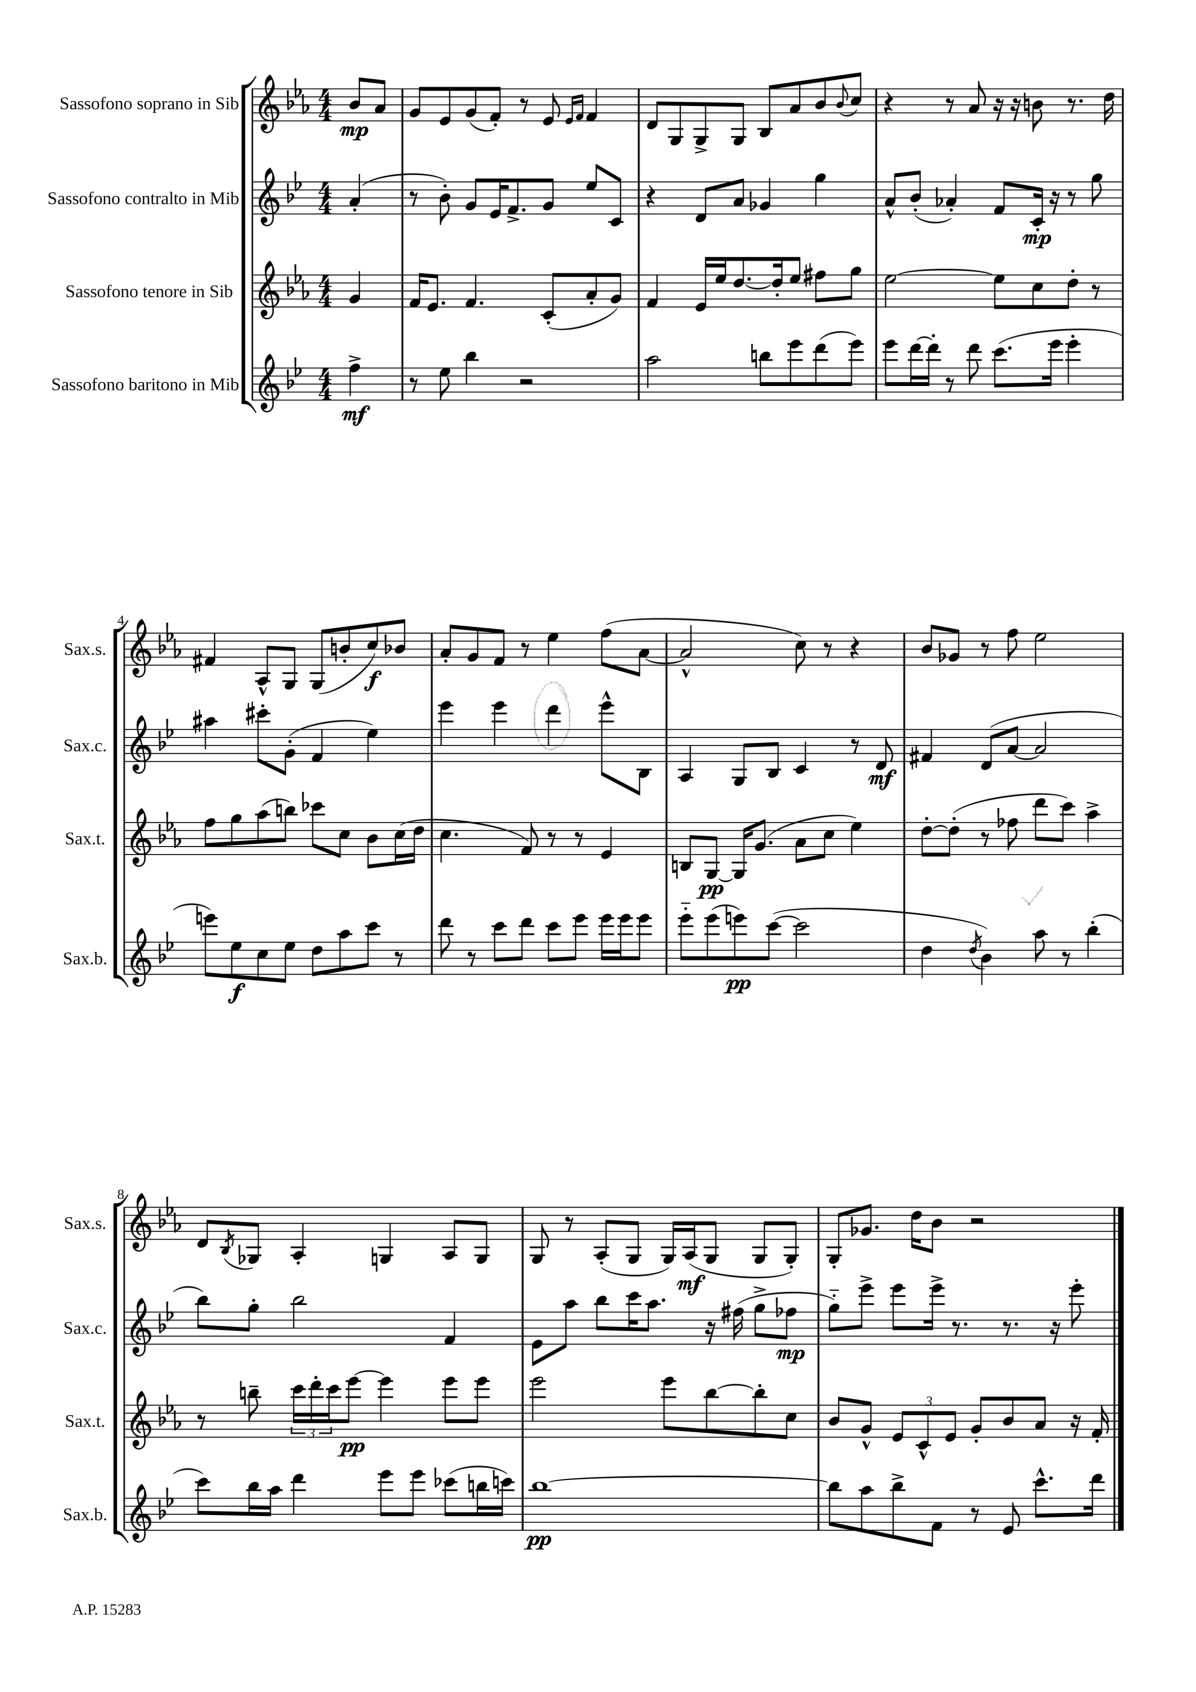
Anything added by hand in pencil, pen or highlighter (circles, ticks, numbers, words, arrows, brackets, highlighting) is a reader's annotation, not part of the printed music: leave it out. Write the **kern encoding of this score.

**kern	**dynam	**kern	**dynam	**kern	**dynam	**kern	**dynam
*part4	*part4	*part3	*part3	*part2	*part2	*part1	*part1
*staff4	*staff4	*staff3	*staff3	*staff2	*staff2	*staff1	*staff1
*I"Sassofono baritono in Mib	*	*I"Sassofono tenore in Sib	*	*I"Sassofono contralto in Mib	*	*I"Sassofono soprano in Sib	*
*I'Sax.b.	*	*I'Sax.t.	*	*I'Sax.c.	*	*I'Sax.s.	*
*clefG2	*	*clefG2	*	*clefG2	*	*clefG2	*
*k[b-e-]	*	*k[b-e-a-]	*	*k[b-e-]	*	*k[b-e-a-]	*
*M4/4	*	*M4/4	*	*M4/4	*	*M4/4	*
=	=	=	=	=	=	=	=
4ff^\	mf	4g/	.	(4a'/	.	8b-/L	mp
.	.	.	.	.	.	8a-/J	.
=1	=1	=1	=1	=1	=1	=1	=1
8r	.	16f/KL	.	8r	.	8g/L	.
.	.	8.e-/J	.	.	.	.	.
8ee-\	.	.	.	8b-'\)	.	8e-/	.
4bb-\	.	4.f/	.	8g/L	.	(8g/	.
.	.	.	.	16e-/K	.	8f'/J)	.
.	.	.	.	8.f^/	.	.	.
2r	.	.	.	.	.	8r	.
.	.	(8c'/L	.	8g/J	.	8e-/	.
.	.	.	.	.	.	16qqe-/LL	.
.	.	.	.	.	.	16qqf/JJ	.
.	.	8a-'/	.	8ee-/L	.	4f/	.
.	.	8g/J)	.	8c/J	.	.	.
=2	=2	=2	=2	=2	=2	=2	=2
2aa\	.	4f/	.	4r	.	8d/L	.
.	.	.	.	.	.	8G/	.
.	.	16e-/LL	.	8d/L	.	8G^/	.
.	.	16ee-/J	.	.	.	.	.
.	.	[8.dd/	.	8a/J	.	8G/J	.
8bbn\L	.	.	.	4g-X/	.	8B-/L	.
.	.	16dd'/k]	.	.	.	.	.
8eee-\	.	8ee-/J	.	.	.	8a-/	.
(8ddd\	.	8ff#X\L	.	4gg\	.	8b-/	.
.	.	.	.	.	.	8qqb-/	.
8eee-\J)	.	8gg\J	.	.	.	8cc/J	.
=3	=3	=3	=3	=3	=3	=3	=3
8eee-\L	.	[2ee-\	.	8a^^/L	.	4r	.
[16ddd\L	.	.	.	(8b-'/J	.	.	.
16ddd'\JJ]	.	.	.	.	.	.	.
8r	.	.	.	4a-X'/)	.	8r	.
8ddd\	.	.	.	.	.	8a-/	.
(8.ccc\L	.	8ee-\L]	.	8f/L	.	16r	.
.	.	.	.	.	.	16r	.
.	.	8cc\	.	16c'/Jk	mp	8bn\	.
16eee-\Jk	.	.	.	16r	.	.	.
4eee-'\	.	8dd'\J	.	8r	.	8.r	.
.	.	8r	.	8gg\	.	.	.
.	.	.	.	.	.	16dd\	.
!!LO:LB:g=z
=4	=4	=4	=4	=4	=4	=4	=4
8eeen\L)	.	8ff\L	.	4aa#X\	.	4f#X/	.
8ee-\	f	8gg\	.	.	.	.	.
8cc\	.	(8aa-\	.	8ccc#X'\L	.	8A-^^/L	.
8ee-\J	.	8bbn\J)	.	(8g'\J	.	8G/J	.
8dd\L	.	8ccc-X\L	.	4f/	.	(8G/L	.
8aa\	.	8cc\J	.	.	.	8bn'/	.
8ccc\J	.	8b-\L	.	4ee-\)	.	8cc/)	f
8r	.	(16cc\L	.	.	.	8b-X/J	.
.	.	16dd\JJ	.	.	.	.	.
=5	=5	=5	=5	=5	=5	=5	=5
8ddd\	.	4.cc\	.	4eee-\	.	8a-'/L	.
8r	.	.	.	.	.	8g/	.
8ccc\L	.	.	.	4eee-\	.	8f/J	.
8ddd\J	.	8f/)	.	.	.	8r	.
8ccc\L	.	8r	.	4ddd\	.	4ee-\	.
8eee-\J	.	8r	.	.	.	.	.
16eee-\LL	.	4e-/	.	8eee-^^\L	.	(8ff\L	.
16eee-\J	.	.	.	.	.	.	.
8eee-\J	.	.	.	8B-\J	.	[8a-\J	.
=6	=6	=6	=6	=6	=6	=6	=6
8eee-\L	.	8Bn/L	.	4A/	.	2a-^^/]	.
(8eee-\	.	[8G/J	pp	.	.	.	.
8eeen\)	pp	16G/KL]	.	8G/L	.	.	.
.	.	(8.g/J	.	.	.	.	.
([8ccc\J	.	.	.	8B-/J	.	.	.
2ccc\]	.	8a-\L	.	4c/	.	8cc\)	.
.	.	8cc\J	.	.	.	8r	.
.	.	4ee-\)	.	8r	.	4r	.
.	.	.	.	8d/	mf	.	.
=7	=7	=7	=7	=7	=7	=7	=7
4dd\	.	[8dd'\L	.	4f#X/	.	8b-/L	.
.	.	(8dd'\J]	.	.	.	8g-X/J	.
8qdd/	.	.	.	.	.	.	.
4b-\)	.	8r	.	(8d/L	.	8r	.
.	.	8ff-X\	.	[8a/J	.	8ff\	.
8aa\	.	8ddd\L	.	2a/]	.	2ee-\	.
8r	.	8ccc\J)	.	.	.	.	.
(4bb-'\	.	4aa-^\	.	.	.	.	.
!!LO:LB:g=z
=8	=8	=8	=8	=8	=8	=8	=8
8ccc\L)	.	8r	.	8bb-\L)	.	8d/L	.
.	.	.	.	.	.	8qB-/	.
16bb-\L	.	8bbn~\	.	8gg'\J	.	8G-X/J	.
16aa\JJ	.	.	.	.	.	.	.
4ddd\	.	24ccc\LL	.	2bb-\	.	4A-'/	.
.	.	24ddd'\	.	.	.	.	.
.	.	24ccc\J	.	.	.	.	.
.	.	[8eee-\J	pp	.	.	.	.
8eee-\L	.	4eee-\]	.	.	.	4Gn/	.
8eee-\J	.	.	.	.	.	.	.
(8ccc-X\L	.	8eee-\L	.	4f/	.	8A-/L	.
16bbn\L	.	8eee-\J	.	.	.	8G/J	.
16cccn\JJ)	.	.	.	.	.	.	.
=9	=9	=9	=9	=9	=9	=9	=9
[1bb-	pp	2eee-\	.	8e-\L	.	8G/	.
.	.	.	.	8aa\J	.	8r	.
.	.	.	.	8bb-\L	.	(8A-'/L	.
.	.	.	.	16ccc\K	.	8G/J	.
.	.	.	.	8.aa\J	.	.	.
.	.	8eee-\L	.	.	.	16G/LL)	.
.	.	.	.	.	.	(16A-/J	mf
.	.	[8bb-\	.	16r	.	8G/J	.
.	.	.	.	(16ff#X\	.	.	.
.	.	8bb-'\]	.	8gg^\L	.	8G/L	.
.	.	8cc\J	.	8ff-X\J	mp	8G'/J)	.
=10	=10	=10	=10	=10	=10	=10	=10
8bb-\L]	.	8b-/L	.	8gg\L)	.	8G'/L	.
8aa\	.	8g^^/J	.	8eee-^\J	.	8.g-X/J	.
8bb-^\	.	12e-/L	.	8eee-\L	.	.	.
.	.	.	.	.	.	16dd\KL	.
.	.	12c^^/	.	.	.	.	.
8f\J	.	.	.	16eee-^\Jk	.	8b-\J	.
.	.	12e-/J	.	.	.	.	.
.	.	.	.	8.r	.	.	.
8r	.	8g'/L	.	.	.	2r	.
8e-/	.	8b-/	.	8.r	.	.	.
8.ccc^^\L	.	8a-/J	.	.	.	.	.
.	.	.	.	16r	.	.	.
.	.	16r	.	8eee-'\	.	.	.
16ddd\Jk	.	16f'/	.	.	.	.	.
==	==	==	==	==	==	==	==
*-	*-	*-	*-	*-	*-	*-	*-
